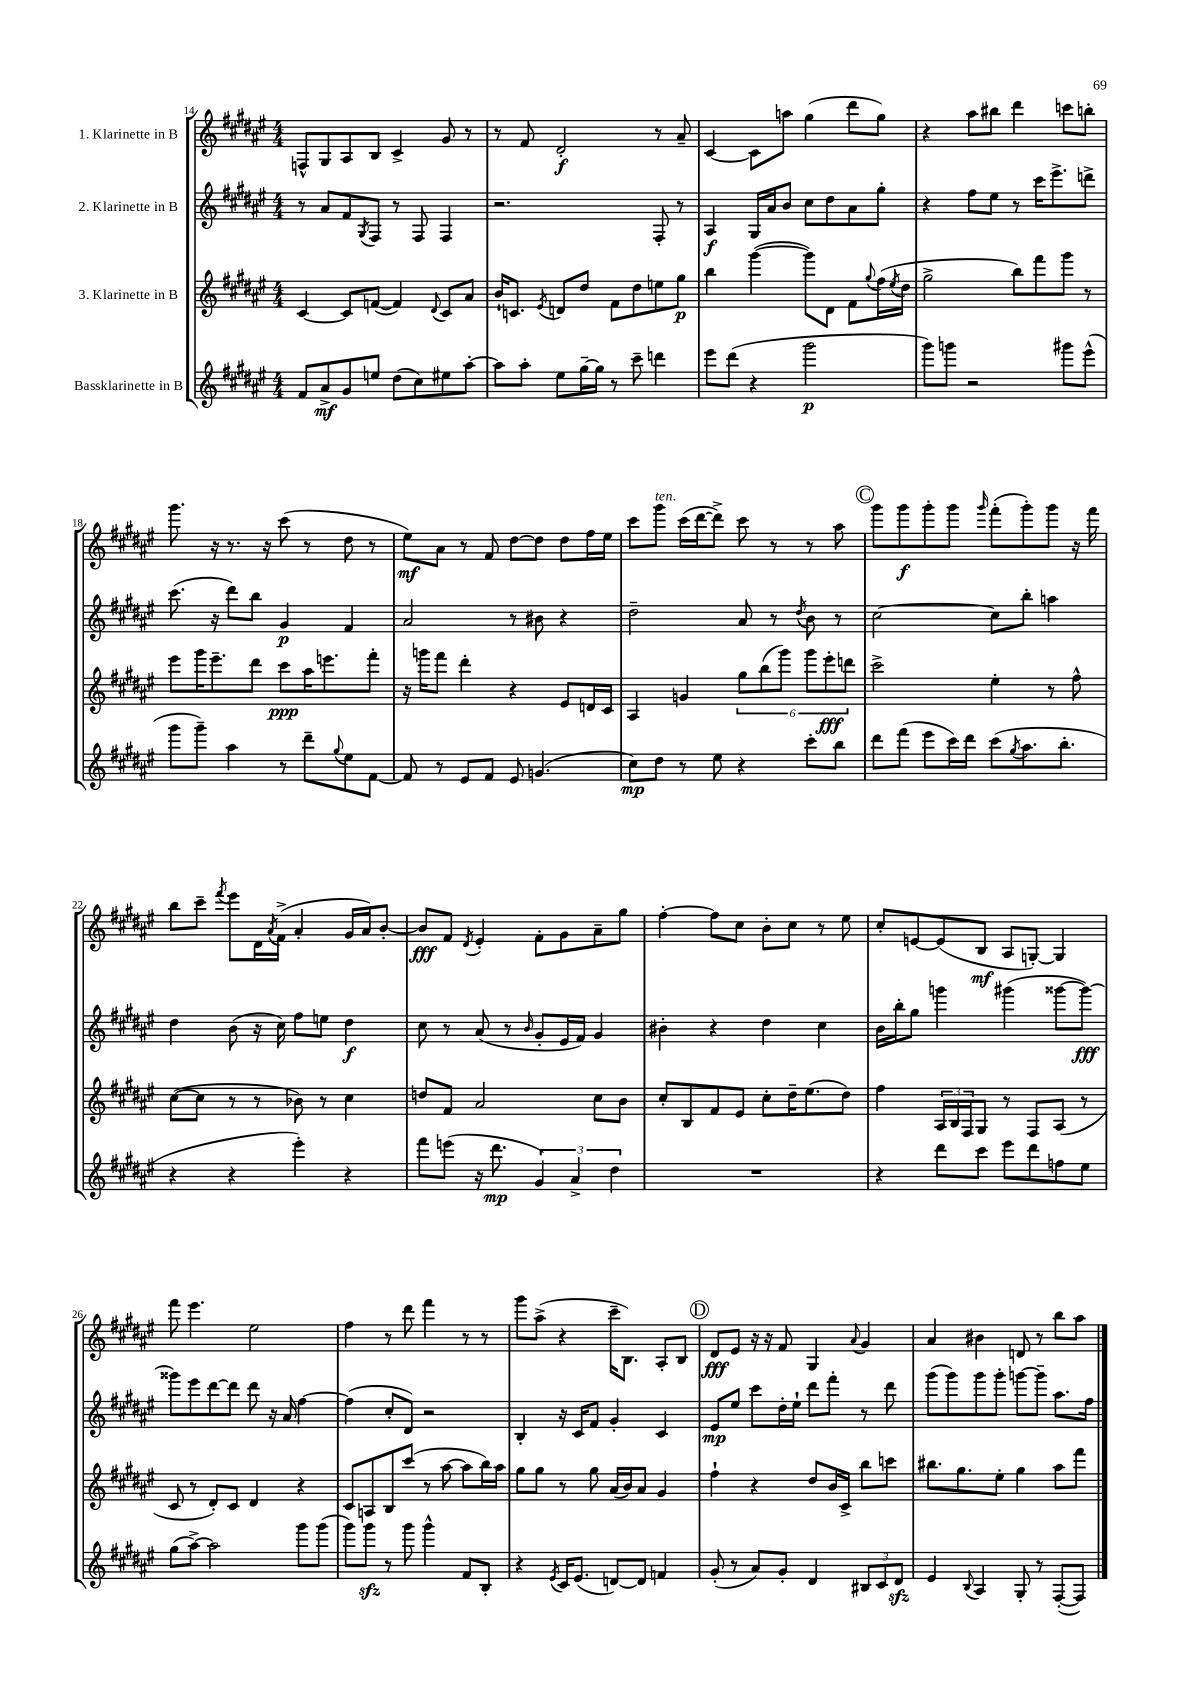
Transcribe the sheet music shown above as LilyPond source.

<<
\new StaffGroup <<
\new Staff = "s0" \with { instrumentName = "1. Klarinette in B" } {
    \clef treble \key fis \major \numericTimeSignature \time 4/4
    f8-^ gis8 ais8 b8 cis'4-> gis'8 r8 |
    r8 fis'8 dis'2-.\f r8 ais'8-- |
    cis'4~ cis'8 a''8 gis''4( dis'''8 gis''8) |
    r4 ais''8 bis''8 dis'''4 c'''8 b''8-. |
    gis'''8. r16 r8. r16 cis'''8( r8 dis''8 r8 |
    eis''8\mf) ais'8 r8 fis'8 dis''8~ dis''8 dis''8 fis''16 eis''16 |
    cis'''8 gis'''8^\markup { \italic "ten." } cis'''16( dis'''16~ dis'''8->) cis'''8 r8 r8 ais''8 |
    \mark \markup { \circle "C" } gis'''8 gis'''8\f gis'''8-. gis'''8 \grace { gis'''16 } fis'''8-.( gis'''8-.) gis'''8 r16 fis'''16 |
    b''8 cis'''8-- \acciaccatura { fis'''8 } eis'''8 dis'16 \acciaccatura { ais'8 } fis'16->( ais'4-. gis'16 ais'16) b'8~-. |
    b'8\fff fis'8 \acciaccatura { dis'8 } eis'4-. fis'8-. gis'8 ais'8-- gis''8 |
    fis''4~-. fis''8 cis''8 b'8-. cis''8 r8 eis''8 |
    cis''8-. e'8~ e'8( b8\mf ais8 g8~-.) g4 |
    fis'''8 eis'''4. eis''2 |
    fis''4 r8 dis'''8 fis'''4 r8 r8 |
    gis'''8 ais''8->( r4 cis'''16-- b8.) ais8-. b8 |
    \mark \markup { \circle "D" } dis'8\fff eis'8 r16 r16 fis'8 gis4 \appoggiatura { ais'8 } gis'4 |
    ais'4 bis'4 d'8 r8 b''8 ais''8 \bar "|." |
}
\new Staff = "s1" \with { instrumentName = "2. Klarinette in B" } {
    \clef treble \key fis \major \numericTimeSignature \time 4/4
    r8 ais'8 fis'8 \acciaccatura { gis8 } fis8 r8 fis8 fis4 |
    r2. fis8-. r8 |
    ais4\f gis16 ais'16 b'8 cis''8 dis''8 ais'8 gis''8-. |
    r4 fis''8 eis''8 r8 cis'''16 eis'''8.-> d'''8-> |
    cis'''8.( r16 dis'''8) b''8 gis'4\p fis'4 |
    ais'2 r8 bis'8 r4 |
    dis''2-- ais'8 r8 \acciaccatura { dis''8 } b'8 r8 |
    \mark \markup { \circle "C" } cis''2~ cis''8 b''8-. a''4 |
    dis''4 b'8( r16 cis''16) fis''8 e''8 dis''4\f |
    cis''8 r8 ais'8( r8 \grace { b'16 } gis'8-. eis'16 fis'16) gis'4 |
    bis'4-. r4 dis''4 cis''4 |
    b'16 b''16-. gis''8 g'''4 gis'''4( gisis'''8~ gisis'''8~\fff) |
    gisis'''8 eis'''8 dis'''8~ dis'''8 dis'''8 r16 ais'16 fis''4~ |
    fis''4( cis''8-. dis'8) r2 |
    b4-. r16 cis'16 fis'8 gis'4-. cis'4 |
    \mark \markup { \circle "D" } eis'8\mp eis''8 cis'''8 dis''16-. eis''16-! dis'''8 fis'''8-. r8 dis'''8 |
    gis'''8( gis'''8) gis'''8 gis'''8-. g'''8~ g'''8-- ais''8. fis''16 \bar "|." |
}
\new Staff = "s2" \with { instrumentName = "3. Klarinette in B" } {
    \clef treble \key fis \major \numericTimeSignature \time 4/4
    cis'4~ cis'8 f'8~( f'4) \appoggiatura { dis'8 } cis'8 ais'8 |
    b'16-! c'8. \acciaccatura { eis'8 } d'8 dis''8 fis'8 dis''8 e''8 gis''8\p |
    b''4 gis'''4~( gis'''8) dis'8 fis'8 \appoggiatura { gis''8 } fis''16( \acciaccatura { eis''8 } dis''16 |
    gis''2-> b''8) fis'''8 gis'''8 r8 |
    eis'''8 gis'''16 eis'''8.-- dis'''8 cis'''8\ppp ais''16 e'''8. fis'''8-. |
    r16 g'''16 fis'''8 dis'''4-. r4 eis'8 d'16 cis'16 |
    ais4 g'4 \tuplet 6/4 { gis''8 b''8( gis'''8) gis'''8 eis'''8-.\fff d'''8 } |
    \mark \markup { \circle "C" } cis'''2-> eis''4-. r8 fis''8-^ |
    cis''8~( cis''8 r8 r8 bes'8) r8 cis''4 |
    d''8 fis'8 ais'2 cis''8 b'8 |
    cis''8-. b8 fis'8 eis'8 cis''8-. dis''16-- eis''8.( dis''8) |
    fis''4 \tuplet 3/2 { ais16 b16 fis16 } gis8 r8 fis8 ais8( r8 |
    cis'8 r8 dis'8-.) cis'8 dis'4 r4 |
    cis'8 a8 b8 cis'''8( r8 ais''8~ ais''8 b''16) ais''16 |
    gis''8 gis''8 r8 gis''8 ais'16( b'16) ais'8 gis'4 |
    \mark \markup { \circle "D" } fis''4-! r4 dis''8 b'16 cis'16-> b''8 c'''8 |
    bis''8. gis''8. eis''8-. gis''4 ais''8 fis'''8 \bar "|." |
}
\new Staff = "s3" \with { instrumentName = "Bassklarinette in B" } {
    \clef treble \key fis \major \numericTimeSignature \time 4/4
    fis'8 ais'8->\mf gis'8 e''8 dis''8( cis''8) eis''8 ais''8~-. |
    ais''8 ais''8-. eis''8 gis''16~-- gis''16 r8 cis'''8-- d'''4 |
    eis'''8 dis'''8( r4 gis'''2\p |
    gis'''8) g'''8 r2 gis'''8 eis'''8-^( |
    gis'''8 gis'''8--) ais''4 r8 dis'''8-- \appoggiatura { gis''8 } eis''8 fis'8~ |
    fis'8 r8 eis'8 fis'8 eis'8 g'4.( |
    cis''8\mp) dis''8 r8 eis''8 r4 cis'''8-. b''8 |
    \mark \markup { \circle "C" } dis'''8 fis'''8( eis'''8 cis'''16) dis'''16 cis'''8( \acciaccatura { gis''8 } ais''8. b''8.-. |
    r4 r4 eis'''4-.) r4 |
    fis'''8 e'''8( r16 dis'''8.\mp \tuplet 3/2 { gis'4) ais'4-> dis''4 } |
    R1 |
    r4 dis'''8 cis'''8 eis'''8 dis'''8 f''8 eis''8 |
    gis''8( ais''8~->) ais''2 gis'''8 gis'''8( |
    gis'''8) gis'''8\sfz r8 gis'''8 gis'''4-^ fis'8 b8-. |
    r4 \acciaccatura { eis'8 } cis'16 eis'8.( d'8~) d'8 f'4 |
    \mark \markup { \circle "D" } gis'8-.( r8 ais'8) gis'8-. dis'4 \tuplet 3/2 { bis8 cis'8 dis'8\sfz } |
    eis'4 \appoggiatura { b8 } ais4 gis8-. r8 fis8~-.( fis8) \bar "|." |
}
>>
>>
\layout { \context { \Score currentBarNumber = #14 } }
